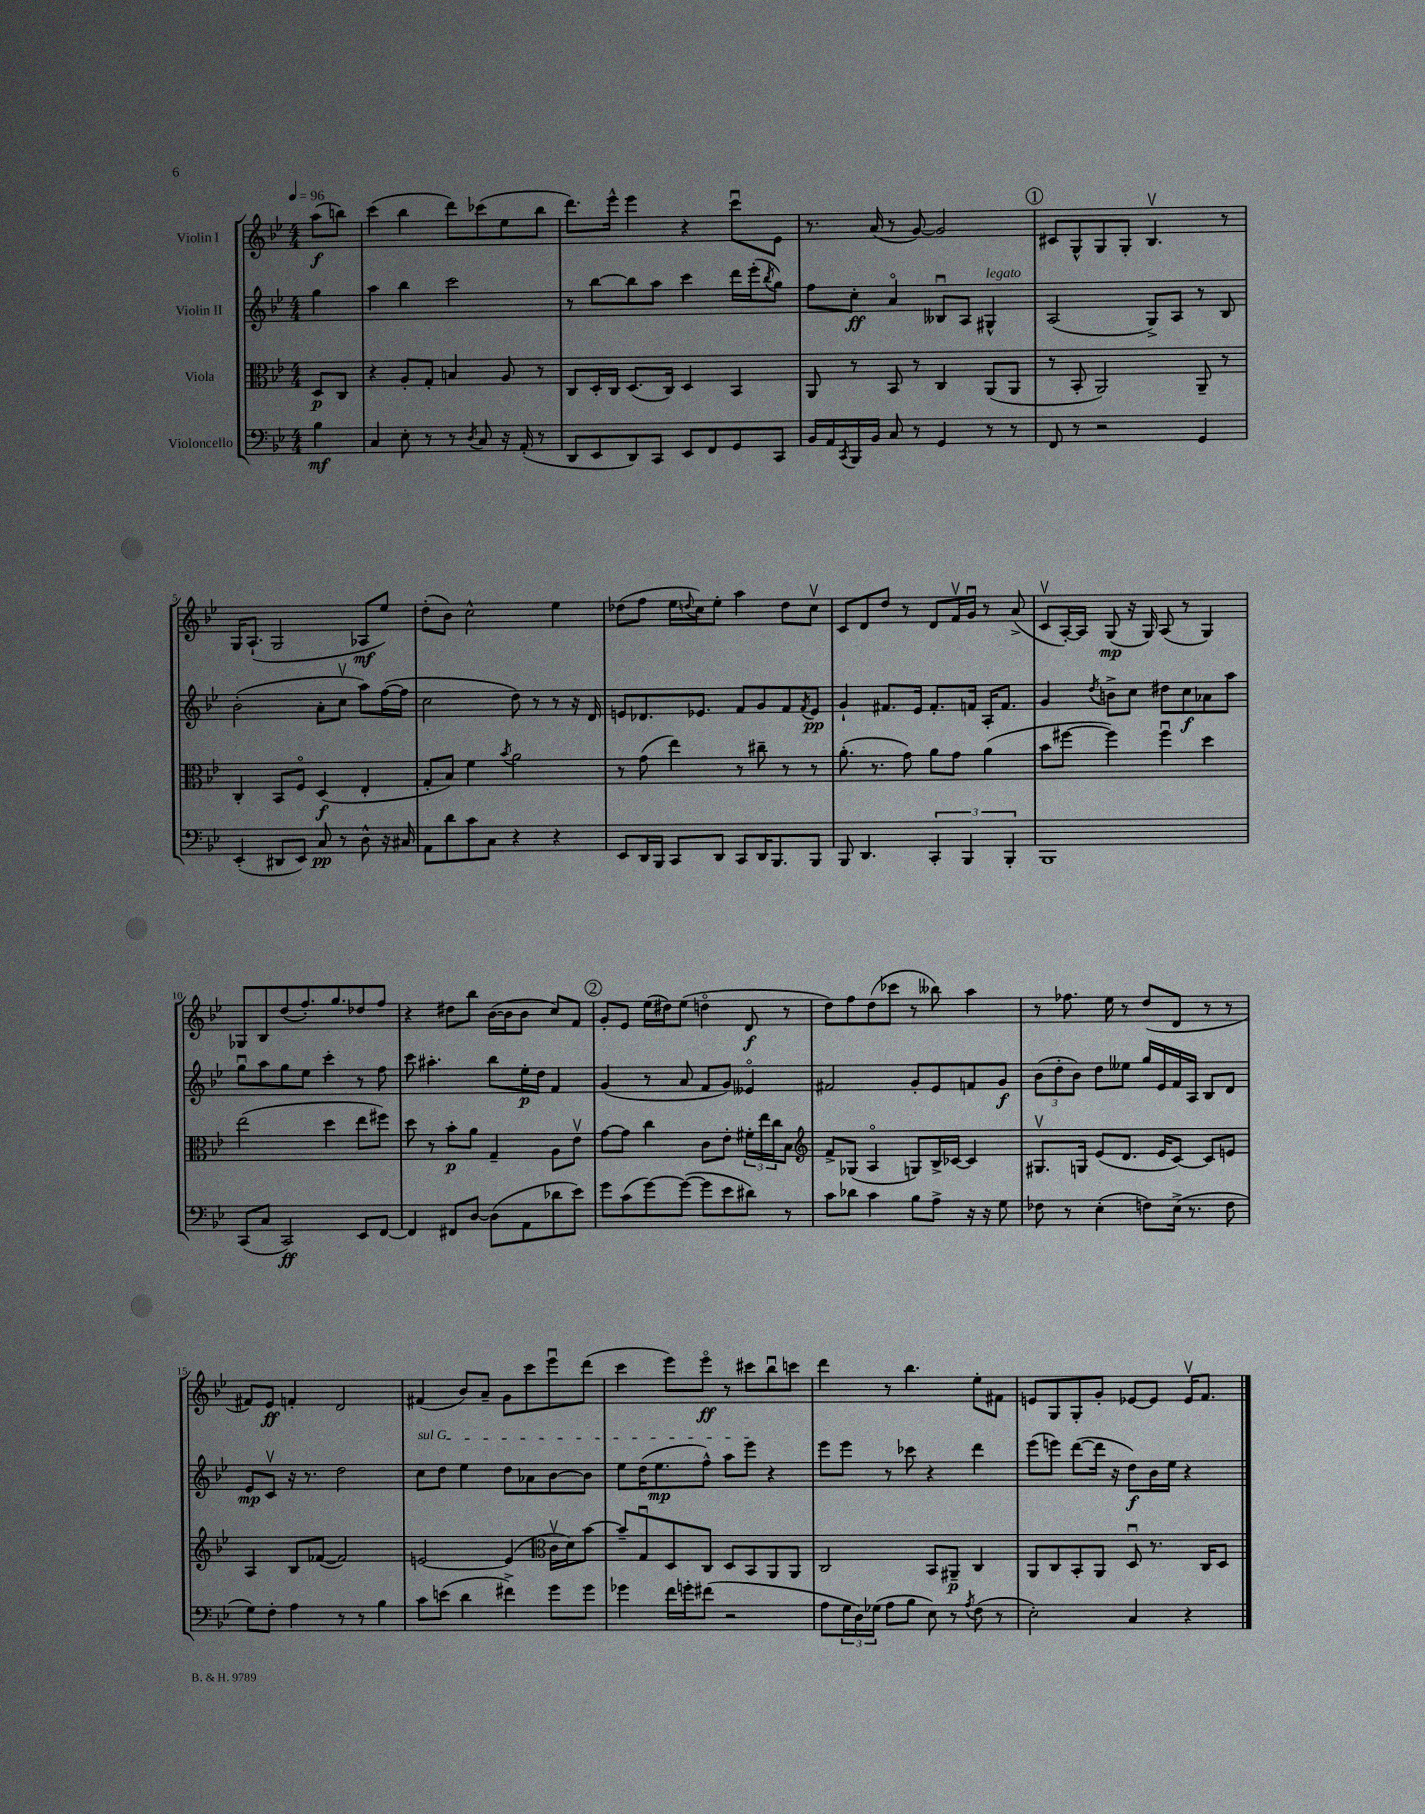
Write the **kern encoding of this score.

**kern	**dynam	**kern	**dynam	**kern	**dynam	**kern	**dynam
*part4	*part4	*part3	*part3	*part2	*part2	*part1	*part1
*staff4	*staff4	*staff3	*staff3	*staff2	*staff2	*staff1	*staff1
*I"Violoncello	*	*I"Viola	*	*I"Violin II	*	*I"Violin I	*
*clefF4	*	*clefC3	*	*clefG2	*	*clefG2	*
*k[b-e-]	*	*k[b-e-]	*	*k[b-e-]	*	*k[b-e-]	*
*M4/4	*	*M4/4	*	*M4/4	*	*M4/4	*
*MM96	*	*MM96	*	*MM96	*	*MM96	*
=	=	=	=	=	=	=	=
4B-\	mf	8D/L	p	4gg\	.	(8aa\L	f
.	.	8C/J	.	.	.	8bbn\J)	.
=1	=1	=1	=1	=1	=1	=1	=1
4C/	.	4r	.	4aa\	.	(4ccc\	.
8E-'\	.	8A'/L	.	4bb-\	.	4bb-\	.
8r	.	8G'/J	.	.	.	.	.
8r	.	4Bn/	.	2ccc\	.	8ddd\L)	.
8qD/	.	.	.	.	.	.	.
8C/	.	.	.	.	.	(8ccc-X\	.
16r	.	8A/	.	.	.	8ee-\	.
(16AA'/	.	.	.	.	.	.	.
8r	.	8r	.	.	.	8bb-\J	.
=2	=2	=2	=2	=2	=2	=2	=2
8DD/L	.	8C/L	.	8r	.	8.ddd\L)	.
8EE-/	.	16D'/L	.	[8bb-\L	.	.	.
.	.	16C/JJ	.	.	.	16eee-^^\Jk	.
8DD/)	.	(8.D/L	.	8bb-\]	.	4eee-\	.
8CC/J	.	.	.	8aa\J	.	.	.
.	.	16C/Jk)	.	.	.	.	.
8EE-/L	.	4D/	.	4ccc\	.	4r	.
8FF/	.	.	.	.	.	.	.
8GG/	.	4BB-/	.	16ddd\LL	.	8cccu\L	.
.	.	.	.	(16eee-'\J	.	.	.
.	.	.	.	8qbb-/	.	.	.
8CC/J	.	.	.	8gg\J)	.	8e-\J	.
=3	=3	=3	=3	=3	=3	=3	=3
16BB-/LL	.	8AA/	.	8ff\L	.	8.r	.
16AA/	.	.	.	.	.	.	.
8qCC/	.	.	.	.	.	.	.
16BBB-/	.	8r	.	8cc'\J	ff	.	.
16BB-/JJ	.	.	.	.	.	(16a/	.
8C/	.	8BB-/	.	4a/	.	8r	.
8r	.	8r	.	.	.	[8g/)	.
4GG/	.	4C/	.	8B--Xu/L	.	2g/]	.
.	.	.	.	8A/J	.	.	.
!	!	!	!	!LO:TX:a:i:t=legato	!	!	!
8r	.	(8AA/L	.	4G#X^^/	.	.	.
8r	.	8AA/J	.	.	.	.	.
!!LO:REH:place=s1:t=1
=4	=4	=4	=4	=4	=4	=4	=4
8FF/	.	8r	.	(2A/	.	8c#X/L	.
8r	.	8BB-'/	.	.	.	8G^^/	.
2r	.	2AA/)	.	.	.	8G/	.
.	.	.	.	.	.	8G'/J	.
.	.	.	.	8G^/L)	.	4.B-v/	.
.	.	.	.	8A/J	.	.	.
4GG/	.	8AA~/	.	8r	.	.	.
.	.	8r	.	8B-/	.	8r	.
!!LO:LB:g=z
=5	=5	=5	=5	=5	=5	=5	=5
(4EE-'/	.	4C'/	.	(2b-'\	.	16G/KL	.
.	.	.	.	.	.	(8.A`/J	.
8DD#X/L	.	8BB-/L	.	.	.	2G/	.
8EE-/J)	.	8F/J	.	.	.	.	.
8C/	pp	(4D/	f	8a'\L	.	.	.
8r	.	.	.	8ccv\J	.	.	.
8D^^\	.	4E-'/	.	8aa\L)	.	8A-X/L	mf
16r	.	.	.	([16ff\L	.	8ee-/J)	.
16C#X/	.	.	.	16ff\JJ]	.	.	.
=6	=6	=6	=6	=6	=6	=6	=6
8AA\L	.	8G'/L	.	2cc\	.	(8dd'\L	.
8d\	.	8B-/J)	.	.	.	8b-\J)	.
8c\	.	4f\	.	.	.	2cc^^\	.
8C\J	.	.	.	.	.	.	.
.	.	8qb-/	.	.	.	.	.
4r	.	2a\	.	8dd\)	.	.	.
.	.	.	.	8r	.	.	.
4r	.	.	.	8r	.	4ee-\	.
.	.	.	.	16r	.	.	.
.	.	.	.	16d/	.	.	.
=7	=7	=7	=7	=7	=7	=7	=7
8EE-/L	.	8r	.	8en/L	.	(8dd-X\L	.
16DD/L	.	(8g\	.	8.d-X/	.	8ff\J	.
16BBB-/JJ	.	.	.	.	.	.	.
8CC/L	.	4ee-\)	.	.	.	16ee-\LL	.
.	.	.	.	.	.	8qqddn/	.
.	.	.	.	8.e-X/J	.	16cc\J)	.
8DD/J	.	.	.	.	.	8ee-'\J	.
8CC/L	.	8r	.	8f/L	.	4aa\	.
16DD/K	.	8cc#X~\	.	8g/	.	.	.
8.BBB-/	.	.	.	.	.	.	.
.	.	8r	.	8f/	.	8dd\L	.
.	.	.	.	8qf/	.	.	.
8BBB-/J	.	8r	.	8e-/J	pp	8ccv\J	.
=8	=8	=8	=8	=8	=8	=8	=8
8BBB-/	.	(8.a'\	.	4g`/	.	8c/L	.
4.DD/	.	.	.	.	.	8d/	.
.	.	8.r	.	.	.	.	.
.	.	.	.	8.f#X/L	.	8dd/J	.
.	.	8g\)	.	.	.	8r	.
.	.	.	.	16e-/Jk	.	.	.
6CC'/	.	8a\L	.	8.f#'/L	.	8d/L	.
.	.	8g\J	.	.	.	16fv/L	.
6BBB-/	.	.	.	.	.	.	.
.	.	.	.	16fn/Jk	.	16gu/JJ	.
.	.	(4a\	.	16A'/KL	.	8r	.
.	.	.	.	8.f/J	.	.	.
6BBB-'/	.	.	.	.	.	.	.
.	.	.	.	.	.	(8a^/	.
=9	=9	=9	=9	=9	=9	=9	=9
1BBB-	.	8b-\L	.	4g/	.	8cv/L	.
.	.	[8ff#X\J	.	.	.	[16A'/L)	.
.	.	.	.	.	.	16A/JJ]	.
.	.	.	.	8qdd/	.	.	.
.	.	4ff#\])	.	8bn^\L	.	(8G/	mp
.	.	.	.	8cc\J	.	16r	.
.	.	.	.	.	.	16G/)	.
.	.	4ff#u\	.	8dd#X\L	.	(8A/	.
.	.	.	.	8cc\	f	8r	.
.	.	4dd\	.	8a-X\	.	4G/)	.
.	.	.	.	8aa\J	.	.	.
!!LO:LB:g=z
=10	=10	=10	=10	=10	=10	=10	=10
(8CC/L	.	(2ee-\	.	8ggu\L	.	8G-X/L	.
8C/J	.	.	.	8aa\	.	8B-/	.
2CC/)	ff	.	.	8gg\	.	(8dd/	.
.	.	.	.	8ee-\J	.	8.ff'/)	.
.	.	4dd\	.	4ccc'\	.	.	.
.	.	.	.	.	.	8.gg/	.
8EE-/L	.	8ee-\L	.	8r	.	8dd-X/	.
[8FF/J	.	8ff#X\J)	.	8ff\	.	8ff/J	.
=11	=11	=11	=11	=11	=11	=11	=11
4FF/]	.	8dd\	.	8ccc\	.	4r	.
.	.	8r	.	4.aa#X'\	.	.	.
8FF#X/L	.	8b-'\L	p	.	.	8dd#X\L	.
[8D/J	.	8a\J	.	.	.	8bb-\J	.
(8D\L]	.	4G~/	.	8bb-\L	.	([16b-\LL	.
.	.	.	.	.	.	16b-\J]	.
8AA\	.	.	.	16ee-'\L	p	8b-\J	.
.	.	.	.	16dd\JJ	.	.	.
8d-X\	.	8A\L	.	4f/	.	8cc/L)	.
8e-\J)	.	8e-v\J	.	.	.	8f/J	.
!!LO:REH:place=s1:t=2
=12	=12	=12	=12	=12	=12	=12	=12
8g\L	.	[8g\L	.	(4g/	.	8g'/L	.
(8c\	.	8g\J]	.	.	.	8e-/J	.
[8g\)	.	4cc\	.	8r	.	(16ee-\LL	.
.	.	.	.	.	.	16dd#X\J)	.
(8g\J_	.	.	.	8a/	.	(8ee-\J	.
8g\L]	.	8c\L	.	8f/L	.	4ddn\	.
8e-\	.	8e-'\J	.	8g/J)	.	.	.
8d#X\J)	.	24f#X'\LL	.	4e--X/	.	8d/	f
.	.	24ee-\	.	.	.	.	.
.	.	24cc\J	.	.	.	.	.
8r	.	8B-\J	.	.	.	8r	.
=13	=13	=13	=13	=13	=13	=13	=13
*	*	*clefG2	*	*	*	*	*
8c\L	.	8f^/L	.	2f#X/	.	8dd\L)	.
8d-X\J	.	(8G-X/J	.	.	.	8ff\	.
4c\	.	4A/	.	.	.	(8dd\	.
.	.	.	.	.	.	8ccc-X\J	.
8B-\L	.	8Gn/L)	.	8g'/L	.	8r	.
8A^\J	.	16B-^/L	.	8e-/	.	8bb--X\)	.
.	.	[16c-X/JJ	.	.	.	.	.
16r	.	4c-/]	.	8fn/	.	4aa\	.
16r	.	.	.	.	.	.	.
8G\	.	.	.	8g/J	f	.	.
=14	=14	=14	=14	=14	=14	=14	=14
8F-X\	.	8.G#Xv/L	.	(12b-\L	.	8r	.
.	.	.	.	12dd'\	.	.	.
8r	.	.	.	.	.	8.ff-X\	.
.	.	.	.	12b-\J)	.	.	.
.	.	16Gn/Jk	.	.	.	.	.
(4E-'\	.	(8e-/L	.	8dd\L	.	.	.
.	.	.	.	.	.	16ee-\	.
.	.	8.d/J	.	8ee--X\J	.	8r	.
8Fn\L)	.	.	.	16gg/LL	.	(8dd/L	.
.	.	16e-/KL	.	16e-/	.	.	.
(16E-^\Jk	.	[8c/J)	.	16f/	.	8d/J	.
8.r	.	.	.	16A/JJ	.	.	.
.	.	8c/L]	.	8B-/L	.	8r	.
8F\	.	8en/J	.	8d/J	.	8r	.
!!LO:LB:g=z
=15	=15	=15	=15	=15	=15	=15	=15
8G\L)	.	4A/	.	8e-/L	mp	8f#X/L)	.
8F'\J	.	.	.	8cv/J	.	8e-/J	ff
4A\	.	8B-/L	.	16r	.	4fn'/	.
.	.	.	.	8.r	.	.	.
.	.	([8f-X/J	.	.	.	.	.
8r	.	2f-/])	.	2dd\	.	2d/	.
8r	.	.	.	.	.	.	.
4B-\	.	.	.	.	.	.	.
=16	=16	=16	=16	=16	=16	=16	=16
!	!	!	!	!LO:TX:a:i:t=sul G	!	!	!
8c\L	.	[2en/	.	8cc\L	.	(4f#X/	.
(8en\J	.	.	.	8dd\J	.	.	.
4d\	.	.	.	4ee-\	.	8b-/L)	.
.	.	.	.	.	.	8a~/J	.
4f#X^\)	.	(4e/]	.	8dd\L	.	8g\L	.
.	.	.	.	8a-X\	.	8ccc\	.
*	*	*clefC3	*	*	*	*	*
8g\L	.	16cv\LL	.	[8b-\	.	8eee-u\	.
.	.	16d\J)	.	.	.	.	.
8g\J	.	[8b-\J	.	8b-\J]	.	(8ddd\J	.
=17	=17	=17	=17	=17	=17	=17	=17
4g-X\	.	8b-~/L]	.	8ee-\L	.	4ccc\	.
.	.	8Gu/	.	(16dd\K	.	.	.
.	.	.	.	8.ee-\	mp	.	.
16f\LL	.	8D/	.	.	.	8eee-\L)	.
16gn'\J	.	.	.	.	.	.	.
(8f#X\J	.	8C/J	.	8ff^^\J)	.	8eee-\J	ff
2r	.	8D/L	.	8aa\L	.	8r	.
.	.	8BB-/	.	8eee-\J	.	8ccc#X\L	.
.	.	8AA/	.	4r	.	8bb-u\	.
.	.	8AA/J	.	.	.	8cccn\J	.
=18	=18	=18	=18	=18	=18	=18	=18
8A\L	.	2C/	.	8eee-\L	.	4ddd\	.
24G\L	.	.	.	8eee-\J	.	.	.
24D\)	.	.	.	.	.	.	.
(24G-X\JJ	.	.	.	.	.	.	.
8A\L	.	.	.	8r	.	8r	.
8B-\J	.	.	.	8ccc-X\	.	4.bb-\	.
8E-\)	.	8BB-/L	.	4r	.	.	.
8r	.	8AA#X~/J	p	.	.	.	.
8qA/	.	.	.	.	.	.	.
(8F\	.	4C/	.	4ddd\	.	8ee-'\L	.
8r	.	.	.	.	.	8f#X\J	.
=19	=19	=19	=19	=19	=19	=19	=19
2E-'\)	.	8AA/L	.	(8eee-\L	.	8en/L	.
.	.	8C/	.	8eeen\J)	.	8G/	.
.	.	8BB-'/	.	([8ddd\L	.	8G'/	.
.	.	8AA/J	.	16ddd\Jk]	.	8g'/J	.
.	.	.	.	16r	.	.	.
4C/	.	8Du/	.	8dd\L)	f	[8e-X/L	.
.	.	8.r	.	16b-\L	.	8e-/J]	.
.	.	.	.	16ee-\JJ	.	.	.
4r	.	.	.	4r	.	16e-v/KL	.
.	.	16C/KL	.	.	.	8.f/J	.
.	.	8D/J	.	.	.	.	.
==	==	==	==	==	==	==	==
*-	*-	*-	*-	*-	*-	*-	*-
